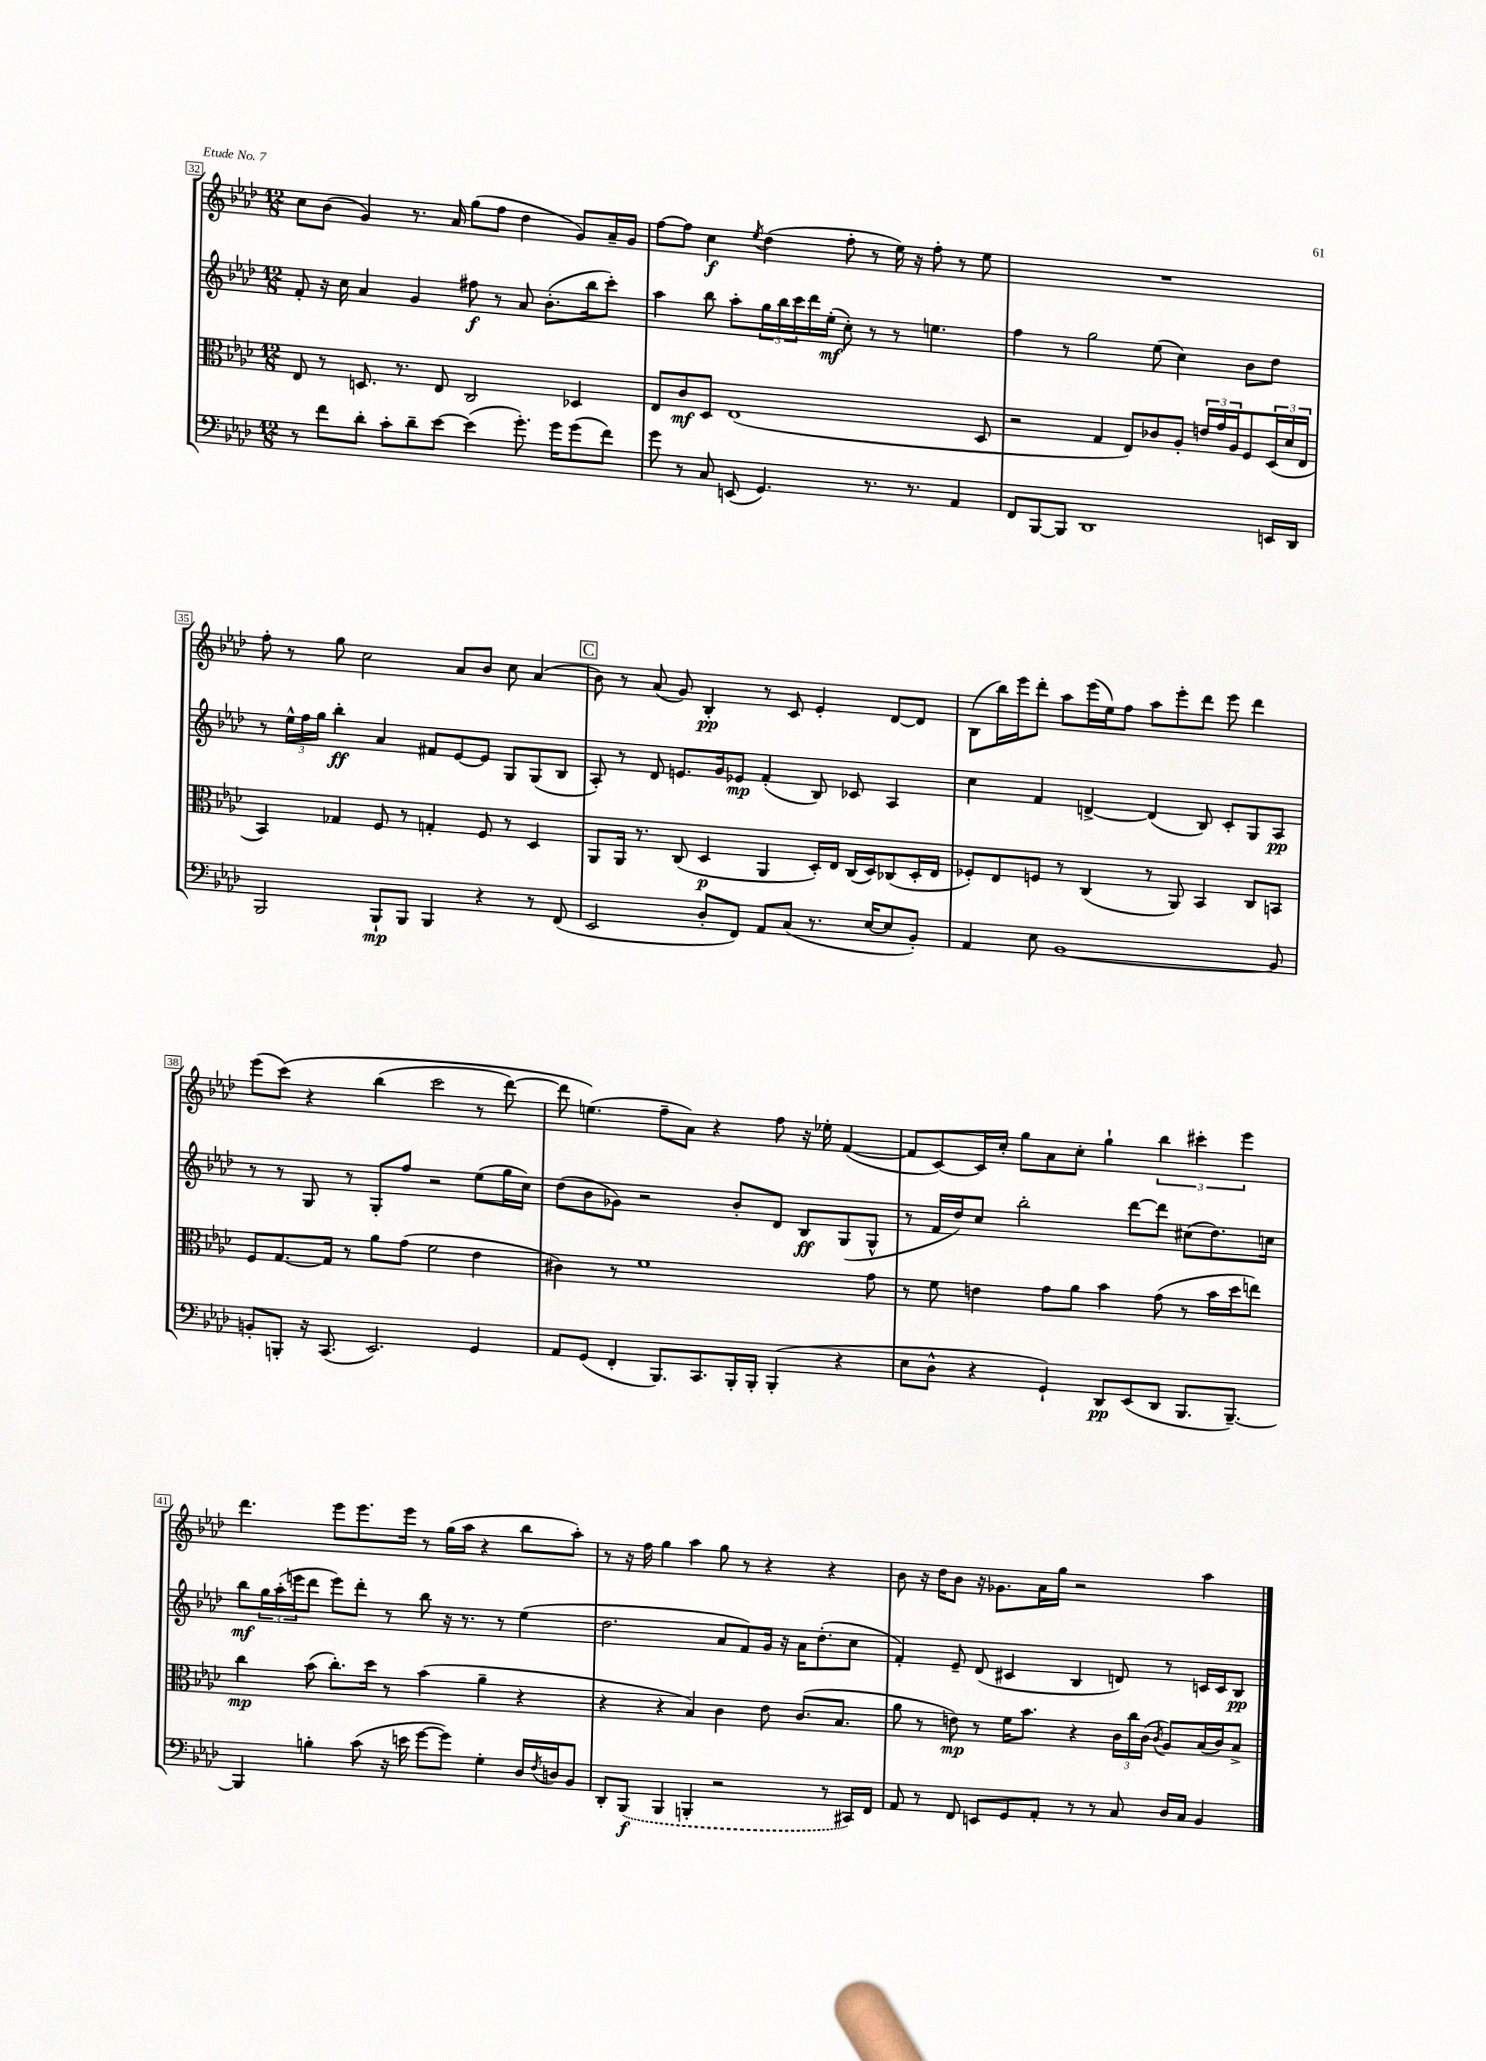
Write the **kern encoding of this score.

**kern	**dynam	**kern	**dynam	**kern	**dynam	**kern	**dynam
*part4	*part4	*part3	*part3	*part2	*part2	*part1	*part1
*staff4	*staff4	*staff3	*staff3	*staff2	*staff2	*staff1	*staff1
*clefF4	*	*clefC3	*	*clefG2	*	*clefG2	*
*k[b-e-a-d-]	*	*k[b-e-a-d-]	*	*k[b-e-a-d-]	*	*k[b-e-a-d-]	*
*M12/8	*	*M12/8	*	*M12/8	*	*M12/8	*
=32	=32	=32	=32	=32	=32	=32	=32
8r	.	8E-/	.	8f'/	.	8cc\L	.
8f\L	.	8r	.	16r	.	(8b-\J	.
.	.	.	.	16cc\	.	.	.
8d-'\J	.	8.Dn/	.	4a-/	.	4g/)	.
8c'\L	.	.	.	.	.	.	.
.	.	8.r	.	.	.	.	.
8d-~\	.	.	.	4g/	.	8.r	.
[8e-\J	.	8E-/	.	.	.	.	.
.	.	.	.	.	.	16a-/	.
(4e-\]	.	2C/	.	8ff#X\	f	(8gg\L	.
.	.	.	.	8r	.	8ff\J	.
8.g'\)	.	.	.	8a-/	.	4dd-\	.
.	.	.	.	(8.b-'\L	.	.	.
16g\KL	.	.	.	.	.	.	.
(8g\	.	4D-X/	.	.	.	8g/L)	.
.	.	.	.	16bb-\k	.	.	.
8f\J)	.	.	.	8ccc'\J)	.	16a-~/L	.
.	.	.	.	.	.	16g/JJ	.
=33	=33	=33	=33	=33	=33	=33	=33
8g\	.	8E-/L	.	4aa-\	.	[8ff\L	.
8r	.	8c/	mf	.	.	8ff\J]	.
8C/	.	8D-/J	.	8bb-\	.	4cc\	f
(8EEn/	.	(1E-	.	8aa-'\L	.	.	.
.	.	.	.	.	.	8qee-/	.
4.GG/)	.	.	.	24gg\L	.	(4dd-\	.
.	.	.	.	24bb-\	.	.	.
.	.	.	.	24ccc\	.	.	.
.	.	.	.	16ddd-\	.	.	.
.	.	.	.	(16ee-'\JJ	mf	.	.
.	.	.	.	8cc'\)	.	8ff'\	.
8.r	.	.	.	8r	.	8r	.
.	.	.	.	8r	.	16ee-\)	.
8.r	.	.	.	.	.	16r	.
.	.	.	.	4.een\	.	8ff'\	.
4AA-/	.	.	.	.	.	8r	.
.	.	8D-/	.	.	.	8ee-\	.
=34	=34	=34	=34	=34	=34	=34	=34
8FF/L	.	2r	.	4ff\	.	1.r	.
[8BBB-/	.	.	.	.	.	.	.
8BBB-/J]	.	.	.	8r	.	.	.
1DD-	.	.	.	2gg\	.	.	.
.	.	4G/	.	.	.	.	.
.	.	8E-/L)	.	.	.	.	.
.	.	8c-X/	.	(8ee-\	.	.	.
.	.	8A-'/J	.	4cc\)	.	.	.
.	.	24en/LL	.	.	.	.	.
.	.	24g/	.	.	.	.	.
.	.	24A-/J	.	.	.	.	.
.	.	8F/	.	8b-\L	.	.	.
16EEn/LL	.	(24D-/L	.	8dd-\J	.	.	.
.	.	24d-/	.	.	.	.	.
16DD-/JJ	.	.	.	.	.	.	.
.	.	24E-/JJ	.	.	.	.	.
!!LO:LB:g=z
=35	=35	=35	=35	=35	=35	=35	=35
2BBB-/	.	4BB-/)	.	8r	.	8ff'\	.
.	.	.	.	24ee-^^\LL	.	8r	.
.	.	.	.	24ff\	.	.	.
.	.	.	.	24gg\JJ	.	.	.
.	.	4G-X/	.	4bb-'\	ff	8gg\	.
.	.	.	.	.	.	2cc\	.
8BBB-`/L	mp	8F/	.	4a-/	.	.	.
8BBB-/J	.	8r	.	.	.	.	.
4BBB-/	.	4Gn'/	.	8f#X/L	.	.	.
.	.	.	.	[8e-/	.	8a-/L	.
4r	.	8F/	.	8e-/J]	.	8b-/J	.
.	.	8r	.	8G/L	.	8cc\	.
8r	.	4D-/	.	(8G/	.	(4a-/	.
(8FF/	.	.	.	8B-/J	.	.	.
!!LO:REH:place=s1:t=C
=36	=36	=36	=36	=36	=36	=36	=36
2EE-/	.	8AA-/L	.	8A-'/)	.	8b-\)	.
.	.	16AA-/Jk	.	8r	.	8r	.
.	.	8.r	.	.	.	.	.
.	.	.	.	8d-/	.	(8a-/	.
.	.	(8C/	.	8.en/L	.	8g/)	.
8D-'/L	.	4D-/	p	.	.	4B-'/	pp
.	.	.	.	16g/k	.	.	.
8FF/J)	.	.	.	8e-X/J	mp	.	.
8AA-/L	.	4AA-/	.	(4f'/	.	8r	.
(8C/J	.	.	.	.	.	8c/	.
8.r	.	16D-'/LL)	.	8B-/)	.	4e-'/	.
.	.	16E-/JJ	.	.	.	.	.
.	.	(16C/LL	.	8c-X/	.	.	.
[16E-/KL	.	16D-/J)	.	.	.	.	.
8E-/]	.	(8C-X/	.	4A-/	.	[8d-/L	.
8BB-'/J)	.	16D-'/L	.	.	.	8d-/J]	.
.	.	16E-/JJ	.	.	.	.	.
=37	=37	=37	=37	=37	=37	=37	=37
4AA-/	.	8F-X'/L)	.	4cc\	.	(8B-\L	.
.	.	8E-/	.	.	.	16bb-\L)	.
.	.	.	.	.	.	16eee-\J	.
8E-\	.	8Fn/J	.	4f/	.	8ddd-'\J	.
[1BB-	.	8r	.	.	.	8aa-\L	.
.	.	(4C/	.	[4dn^/	.	(16eee-\L	.
.	.	.	.	.	.	16ee-\J)	.
.	.	.	.	.	.	8ff\J	.
.	.	8r	.	(4d/]	.	8aa-\L	.
.	.	8AA-/)	.	.	.	8eee-'\	.
.	.	4BB-/	.	8B-/)	.	8ddd-\J	.
.	.	.	.	8c'/L	.	8eee-\	.
.	.	8C/L	.	8G/	.	4ddd-\	.
8BB-/]	.	8BBn/J	.	8A-/J	pp	.	.
!!LO:LB:g=z
=38	=38	=38	=38	=38	=38	=38	=38
8BBn'/L	.	8F/L	.	8r	.	(8eee-\L	.
8BBBn'/J	.	[8.G/	.	8r	.	(8ccc\J)	.
16r	.	.	.	8G/	.	4r	.
(8.CC/	.	16G/Jk]	.	.	.	.	.
.	.	8r	.	8r	.	.	.
2.EE-/)	.	8a-\L	.	8G'/L	.	(4bb-\	.
.	.	(8g\J	.	8ff/J	.	.	.
.	.	2f\	.	2r	.	2ccc\	.
4GG/	.	4e-\	.	(8ee-\L	.	8r	.
.	.	.	.	16gg\L	.	[8ddd-\)	.
.	.	.	.	16cc\JJ)	.	.	.
=39	=39	=39	=39	=39	=39	=39	=39
8AA-/L	.	4c#X\)	.	(8dd-\L	.	8ddd-\]	.
(8GG/J	.	.	.	8b-\	.	(4.een\)	.
4FF'/	.	8r	.	8g-X\J)	.	.	.
.	.	1f	.	2r	.	.	.
8.BBB-/L)	.	.	.	.	.	8ff~\L	.
.	.	.	.	.	.	8a-\J)	.
8.CC/	.	.	.	.	.	.	.
.	.	.	.	.	.	4r	.
16BBB-'/L	.	.	.	8b-'/L	.	.	.
16BBB-'/JJ	.	.	.	.	.	.	.
(4BBB-'/	.	.	.	8d-/J	.	8ff\	.
.	.	.	.	8B-/L	ff	16r	.
.	.	.	.	.	.	16ee-X'\	.
4r	.	.	.	(8G/	.	([4f/	.
.	.	8g\	.	8G^^/J	.	.	.
=40	=40	=40	=40	=40	=40	=40	=40
8E-\L	.	8r	.	8r	.	8f/L]	.
8D-^^\J	.	8f\	.	16f/LL	.	[8c/)	.
.	.	.	.	16dd-/J)	.	.	.
4r	.	4en\	.	8cc/J	.	16c/L]	.
.	.	.	.	.	.	16cc'/JJ	.
.	.	.	.	2bb-'\	.	8gg\L	.
4GG`/)	.	8g\L	.	.	.	8a-\	.
.	.	8a-\J	.	.	.	8cc'\J	.
8DD-/L	pp	4b-\	.	.	.	4gg`\	.
(8EE-/	.	.	.	[8ddd-\L	.	.	.
8DD-/J	.	(8g\	.	8ddd-\J]	.	6bb-\	.
8.BBB-/L	.	8r	.	(8cc#X\L	.	.	.
.	.	.	.	.	.	6ccc#X'\	.
.	.	16b-\LL	.	8.dd-\)	.	.	.
[8.BBB-~/J)	.	16dd-\J	.	.	.	.	.
.	.	.	.	.	.	6eee-\	.
.	.	8een\J)	.	.	.	.	.
.	.	.	.	16ccn\Jk	.	.	.
!!LO:LB:g=z
=41	=41	=41	=41	=41	=41	=41	=41
4BBB-/]	.	4cc\	mp	8bb-\L	mf	4.ddd-\	.
.	.	.	.	24gg\L	.	.	.
.	.	.	.	(24aa-'\	.	.	.
.	.	.	.	24eeen\J	.	.	.
4Bn'\	.	(8b-\	.	8ddd-\J	.	.	.
.	.	8.cc'\L)	.	8eee\L)	.	8eee-\L	.
(8c\	.	.	.	8ddd-'\J	.	8.eee-\	.
.	.	16dd-\Jk	.	.	.	.	.
16r	.	8r	.	8r	.	.	.
16en\	.	.	.	.	.	16eee-\Jk	.
[8g\L	.	(4b-\	.	8bb-\	.	8r	.
8g\J])	.	.	.	16r	.	(16gg\LL	.
.	.	.	.	8.r	.	16aa-\JJ	.
4G'\	.	4a-~\	.	.	.	4r	.
.	.	.	.	8r	.	.	.
16D-/LL	.	4r	.	(4ee-\	.	8bb-\L	.
8qF/	.	.	.	.	.	.	.
16Dn/J	.	.	.	.	.	.	.
8BB-/J	.	.	.	.	.	8aa-'\J)	.
=42	=42	=42	=42	=42	=42	=42	=42
8DD-'/L	.	4r	.	2.dd-\	.	8r	.
(8BBB-/J	f	.	.	.	.	16r	.
.	.	.	.	.	.	16ff\	.
4BBB-/	.	4r	.	.	.	4gg\	.
4BBBn'/	.	4B-/)	.	.	.	4aa-\	.
2r	.	4c\	.	8a-/L	.	8gg\	.
.	.	.	.	8f/)	.	8r	.
.	.	8e-\	.	16g/Jk	.	4r	.
.	.	.	.	16r	.	.	.
.	.	(8.c/L	.	16a-\KL	.	.	.
.	.	.	.	(8.dd-'\	.	.	.
8r	.	.	.	.	.	4r	.
.	.	8.B-/J	.	.	.	.	.
16CC#X/LL)	.	.	.	8cc\J	.	.	.
16FF/JJ	.	.	.	.	.	.	.
=43	=43	=43	=43	=43	=43	=43	=43
8AA-/	.	8a-\	.	4f'/)	.	8b-\	.
8r	.	8r	.	.	.	16r	.
.	.	.	.	.	.	16dd-\KL	.
8FF/	.	8en\)	mp	8e-~/	.	8b-\J	.
8EEn/L	.	8r	.	(8d-/	.	16r	.
.	.	.	.	.	.	8.g-X\L	.
8GG/	.	16f\KL	.	4c#X/	.	.	.
.	.	8.b-\J	.	.	.	.	.
8AA-'/J	.	.	.	.	.	16a-\L	.
.	.	.	.	.	.	16gg\JJ	.
8r	.	4r	.	4B-/	.	2r	.
8r	.	.	.	.	.	.	.
8C/	.	24c\LL	.	8dn/)	.	.	.
.	.	24cc\	.	.	.	.	.
.	.	(24c\JJ	.	.	.	.	.
.	.	8qc/	.	.	.	.	.
16D-/LL	.	8A-/L)	.	8r	.	.	.
16C/JJ	.	.	.	.	.	.	.
4BB-/	.	(16B-/L	.	16cn/LL	.	4aa-\	.
.	.	16c/J)	.	16c/J	.	.	.
.	.	8B-^/J	.	8B-/J	pp	.	.
==	==	==	==	==	==	==	==
*-	*-	*-	*-	*-	*-	*-	*-
